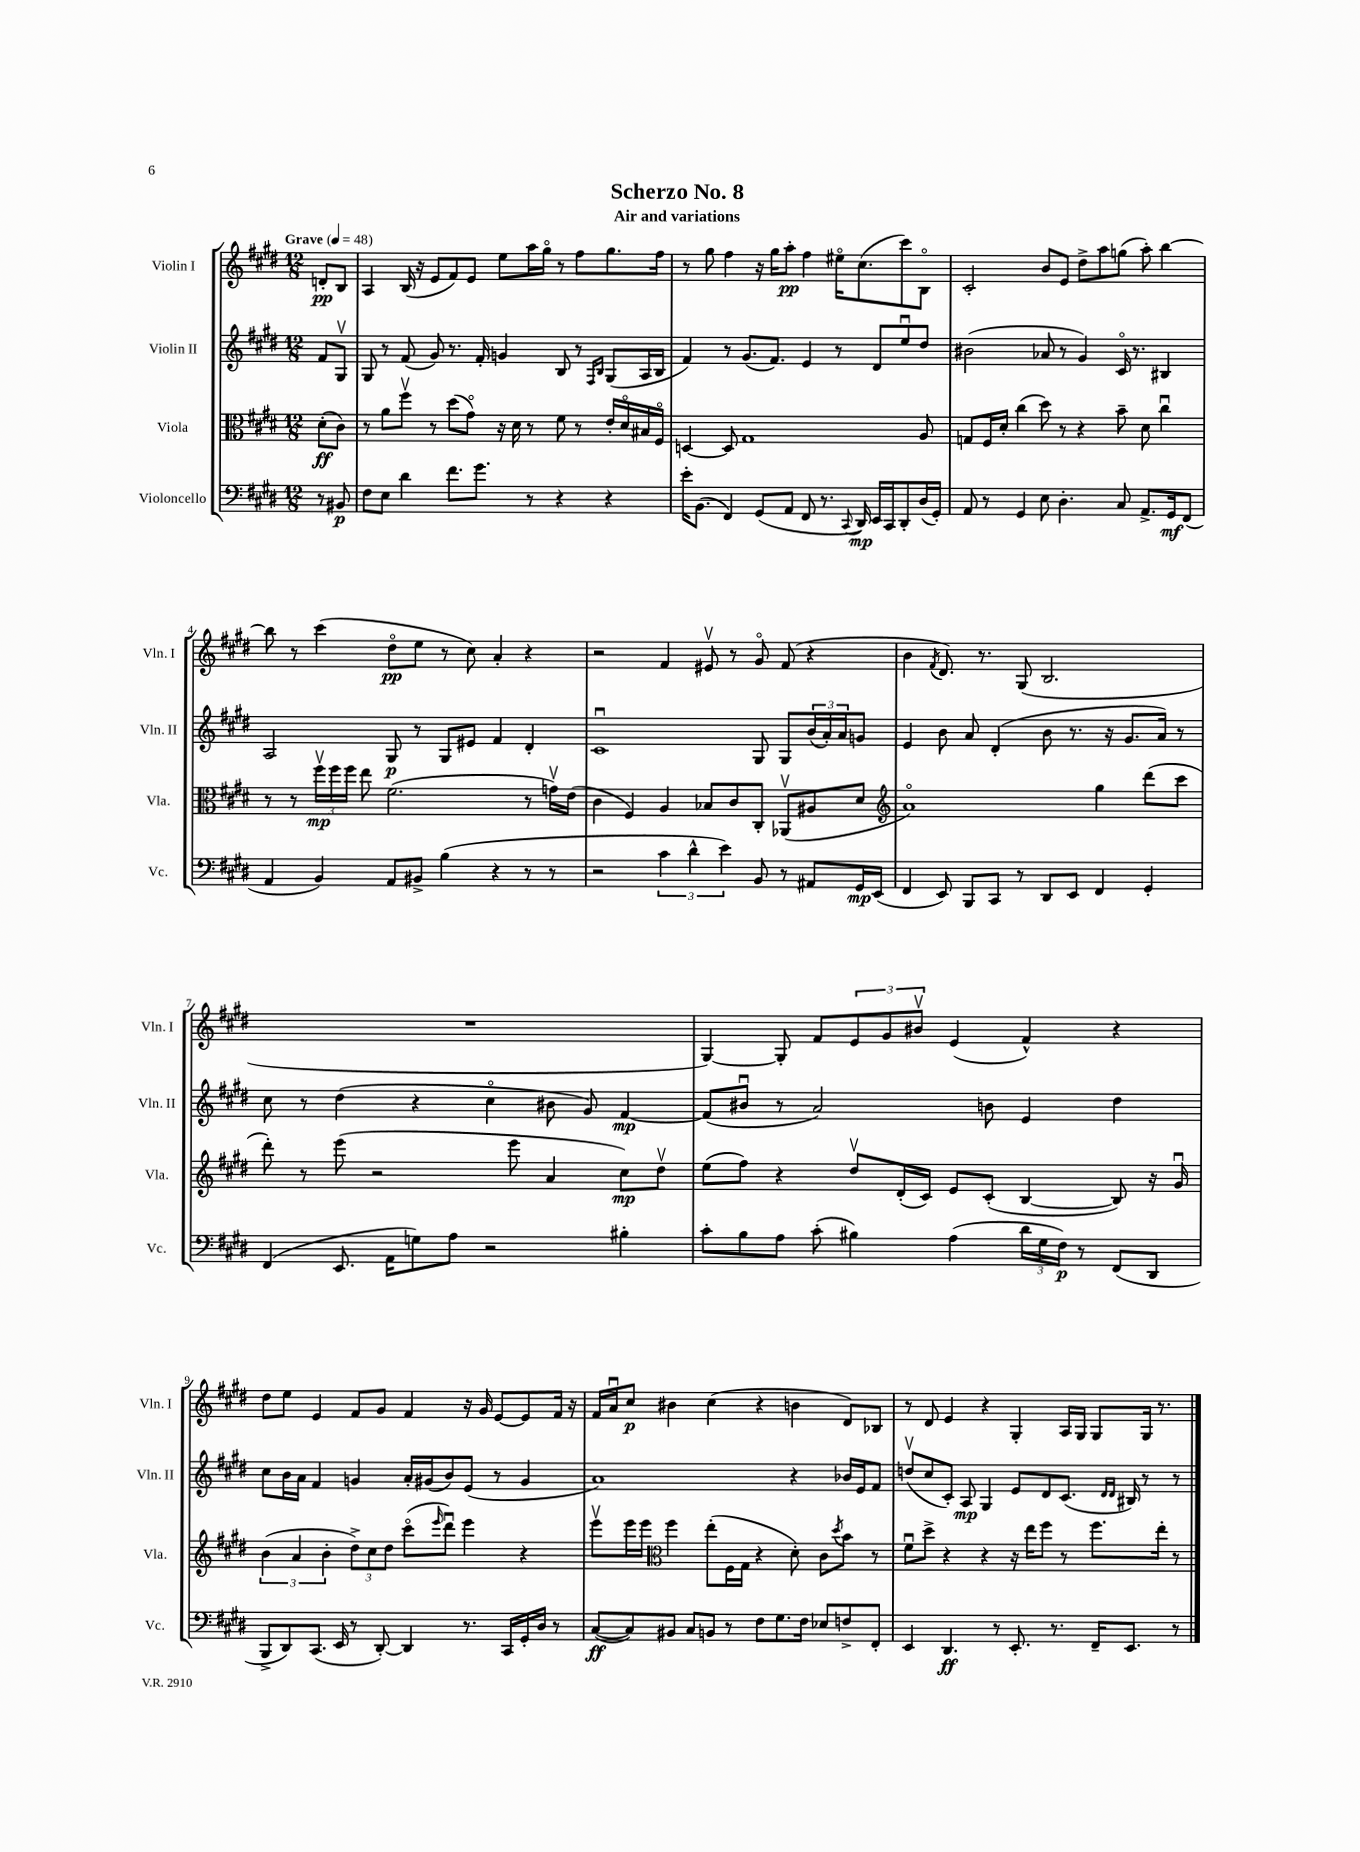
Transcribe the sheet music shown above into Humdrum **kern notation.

**kern	**kern	**kern	**kern
*staff4	*staff3	*staff2	*staff1
*clefF4	*clefC3	*clefG2	*clefG2
*k[f#c#g#d#]	*k[f#c#g#d#]	*k[f#c#g#d#]	*k[f#c#g#d#]
*M12/8	*M12/8	*M12/8	*M12/8
*MM48	*MM48	*MM48	*MM48
8r	(8d#'\L	8f#/L	8d'/L
8BB#/	8c#\J)	8G#v/J	8B/J
=	=	=	=
8F#\L	8r	8G#/	4A/
8E\J	8a\L	8r	.
4d#\	8ff#v\J	(8f#/	(16B/
.	.	.	16r
.	8r	8g#/)	8e/L
8.f#\L	(8dd#\L	8.r	8f#/)
.	8g#o\J)	.	8e/J
8.g#\J	.	16f#'/	.
.	16r	4g/	8ee\L
.	16d#\	.	.
8r	8r	.	16aa\L
.	.	.	16gg#o\JJ
4r	8f#\	8B/	8r
.	8r	8r	8ff#\L
.	.	16qqF#/LL	.
.	.	16qqB/JJ	.
4r	16e'/LL	(8G#/L	8.gg#\
.	16d#o/	.	.
.	16B#/	16A/L	.
.	16F#o/JJ	16B/JJ	16ff#\Jk
=	=	=	=
16e'\LK	[4D/	4f#/)	8r
(8.BB\J	.	.	.
.	.	.	8gg#\
4FF#/)	8D/]	8r	4ff#\
.	1G#	(8.g#/L	.
(8GG#/L	.	.	16r
.	.	8.f#/J)	16gg#\LK
8AA/J	.	.	8aa'\J
8FF#/	.	4e/	4ff#\
8.r	.	.	.
.	.	8r	16ee#o\LK
8qqCC#/	.	.	.
16DD#/)	.	.	(8.cc#\
16EE/LL	.	8d#/L	.
16CC#/J	.	.	.
8DD#'/	.	8eeu/	8ccc#\)
(16D#/L	8A/	8dd#/J	8Bo\J
16GG#'/JJ)	.	.	.
=	=	=	=
8AA/	8G/L	(2b#\	2c#'/
8r	16F#/L	.	.
.	16d#'/JJ	.	.
4GG#/	(4cc#\	.	.
8E\	8dd#\)	8a-/	8b/L
4.D#'\	8r	8r	8e/J
.	4r	4g#/)	8dd#^\L
.	.	.	8aa\
8C#/	8b~\	16c#o/	(8gg\J
.	.	8.r	.
8.AA^/L	8d#\	.	8aa'\)
.	4cc#u\	4B#/	[4bb\
16GG#/k	.	.	.
(8FF#/J	.	.	.
=	=	=	=
4AA/	8r	2A/	8bb\]
.	8r	.	8r
4BB/)	24ff#v\LL	.	(4ccc#\
.	24ff#\	.	.
.	24ff#\JJ	.	.
.	8ee\	.	.
8AA/L	(2.f#\	8G#/	8dd#o\L
8BB#^/J	.	8r	8ee\J
(4B\	.	8G#/L	8r
.	.	8e#/J	8cc#\)
4r	.	4f#/	4a'/
8r	8r	4d#'/	4r
8r	16gv\LL)	.	.
.	(16e\JJ	.	.
=	=	=	=
2r	4c#\	1c#u	2r
.	4F#/)	.	.
6c#\	4A/	.	4f#/
6d#^^\	.	.	.
.	8B-/L	.	8e#v/
6e\)	.	.	.
.	8c#/	.	8r
8BB/	8C#'/J	8G#/	8g#o/
8r	(8AA-v/L	8G#/L	(8f#/
8AA#/L	8A#/	(24b/L	4r
.	.	24a'/)	.
.	.	24a/J	.
16GG#/L	8d#/J	8g/J	.
(16EE/JJ	.	.	.
=	=	=	=
*	*clefG2	*	*
4FF#/	1ao)	4e/	4b\
.	.	.	8qf#/
8EE/)	.	8b\	8.d#/)
8BBB/L	.	8a/	.
.	.	.	8.r
8CC#/J	.	(4d#'/	.
8r	.	.	(8G#/
8DD#/L	.	8b\	2.B/
8EE/J	.	8.r	.
4FF#/	4gg#\	.	.
.	.	16r	.
.	.	8.g#/L	.
4GG#'/	(8ddd#\L	.	.
.	.	16a/Jk)	.
.	8ccc#\J	8r	.
=	=	=	=
(4FF#/	8ddd#'\)	8cc#\	1.r
.	8r	8r	.
8.EE/	(8eee\	(4dd#\	.
.	2r	.	.
16AA\LK	.	.	.
8G\)	.	4r	.
8A\J	.	.	.
2r	.	4cc#o\	.
.	8eee\	.	.
.	4a/	8b#\	.
.	.	8g#/)	.
4B#'\	8cc#\L)	[4f#/	.
.	8dd#v\J	.	.
=	=	=	=
8c#'\L	(8ee\L	(8f#/]L	[4G#/)
8B\	8ff#\J)	8b#u/J	.
8A\J	4r	8r	8G#'/]
(8c#'\	.	2a/)	8f#/L
4B#\)	8dd#v/L	.	12e/
.	.	.	12g#/
.	(16d#'/L	.	.
.	.	.	12b#v/J
.	16c#/JJ)	.	.
(4A\	8e/L	.	(4e/
.	(8c#'/J	8b\	.
24d#\LL	[4B/	4e/	4f#^^/)
24G#\	.	.	.
24F#\JJ)	.	.	.
8r	.	.	.
(8FF#/L	8B/])	4dd#\	4r
8DD#/J	16r	.	.
.	16g#u/	.	.
=	=	=	=
8BBB^/L	(6b\	8cc#\L	8dd#\L
8DD#/)	.	16b\L	8ee\J
.	6a/	.	.
.	.	16a\JJ	.
(8.CC#/J	.	4f#/	4e/
.	6b'\	.	.
16EE/	.	.	.
8r	12dd#^\L)	4g/	8f#/L
.	12cc#\	.	.
[8DD#'/)	.	.	8g#/J
.	12dd#\J	.	.
4DD#/]	(8ccc#o\L	16a'/LL	4f#/
.	.	(16g#/J	.
.	16qqeee/	.	.
.	8ddd#u\J)	8b/)	.
8.r	4eee\	(8e/J	16r
.	.	.	16g#/
.	.	8r	[8e/L
16CC#/LL	.	.	.
16GG#'/	4r	4g#/	8e/]
16D#/JJ	.	.	.
8r	.	.	16f#/Jk
.	.	.	16r
=	=	=	=
([8C#/L	8eeev\L	1a)	16f#/LL
.	.	.	16au/J
8C#/])	16eee\L	.	8cc#/J
.	16eee\JJ	.	.
*	*clefC3	*	*
8BB#/J	4ff#\	.	4b#\
8C#/L	.	.	.
8BB/J	(8ee'\L	.	(4cc#\
8r	16F#\L	.	.
.	16G#\JJ	.	.
8F#\L	4r	.	4r
8.G#\	.	.	.
.	8d#'\)	4r	4b\
16F#\Jk	.	.	.
8E-/L	8c#\L	.	.
.	8qdd#/	.	.
8F^/	8b\J	16b-/LL	8d#/L)
.	.	16e/J	.
8FF#'/J	8r	8f#/J	8B-/J
=	=	=	=
4EE/	8f#u\L	(8ddv/L	8r
.	8dd#^\J	8cc#/	8d#/
4.DD#/	4r	8c#'/J)	4e/
.	.	8A/	.
.	4r	4G#/	4r
8r	.	.	.
8.EE'/	16r	8e/L	4G#'/
.	16ee\LK	.	.
.	8ff#\J	8d#/	.
8.r	.	.	.
.	8r	(8.c#/J	16A/LL
.	.	.	16G#/JJ
16FF#~/LK	8.ff#\L	.	8G#/L
.	.	16qqd#/LL	.
.	.	16qqd#/JJ	.
8.EE/J	.	16B#/)	.
.	.	8r	16G#/Jk
.	16ee'\Jk	.	8.r
8r	8r	8r	.
==	==	==	==
*-	*-	*-	*-
